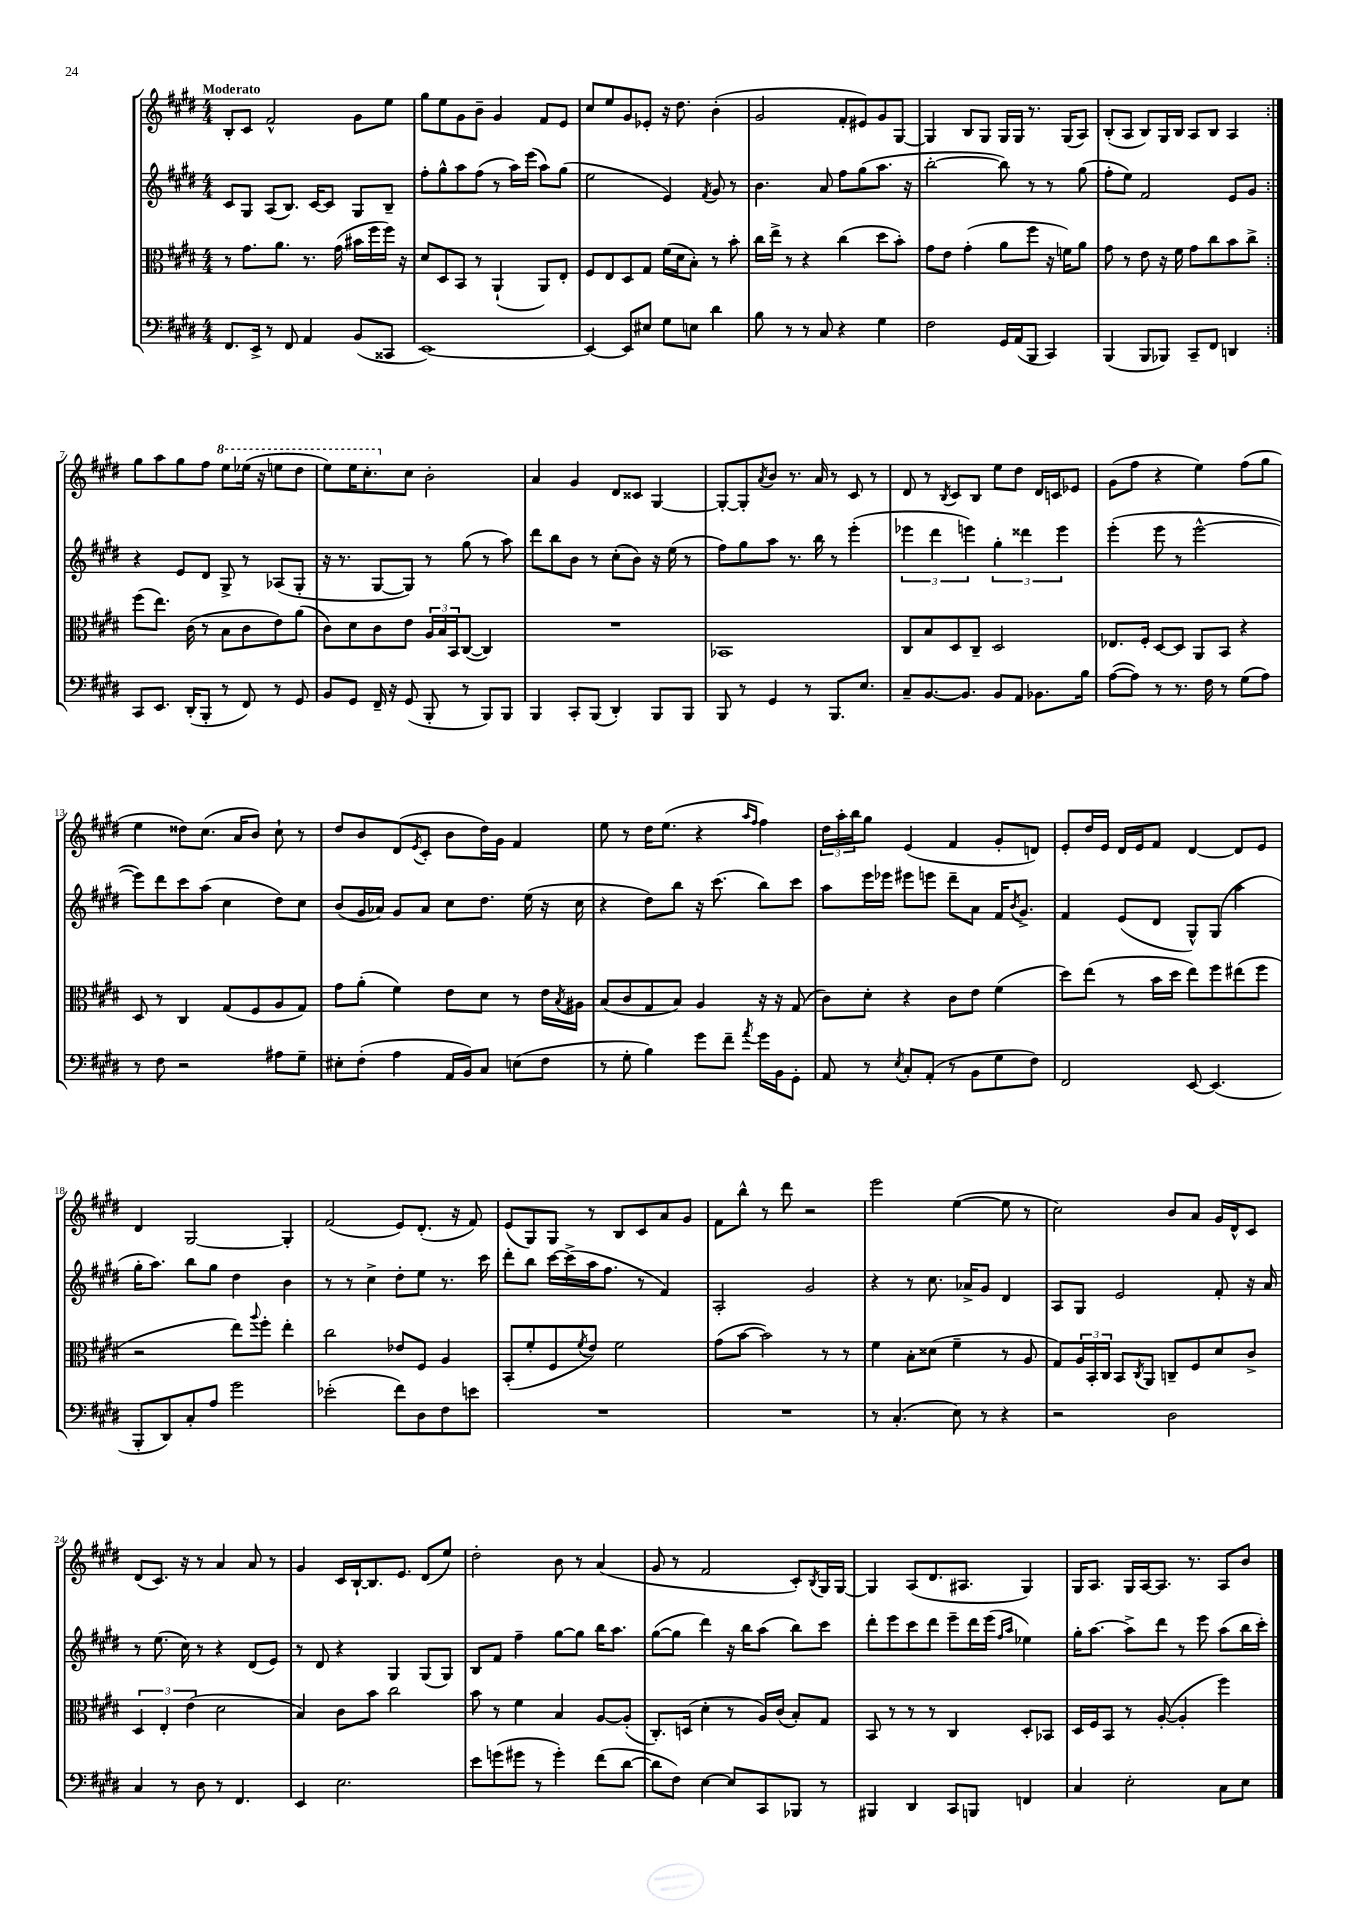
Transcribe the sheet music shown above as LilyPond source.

<<
\new StaffGroup <<
\new Staff = "s0" {
    \clef treble \key e \major \numericTimeSignature \time 4/4 \tempo "Moderato"
    \repeat volta 2 { b8-. cis'8 fis'2-^ gis'8 e''8 |
    gis''8 e''8 gis'8 b'8-- gis'4 fis'8 e'8 |
    cis''8 e''8 gis'8 ees'8-. r16 dis''8. b'4-.( |
    gis'2 fis'8-. eis'8) gis'8 gis8~ |
    gis4 b8 gis8 gis16 gis16 r8. gis16( a8) |
    b8-.( a8 b8) gis16 b16 a8 b8 a4 | }
    gis''8 a''8 gis''8 fis''8 \ottava #1 e'''8 ees'''16( r16 e'''8 dis'''8 |
    e'''8) e'''16 cis'''8.-. \ottava #0 cis''8 b'2-. |
    a'4 gis'4 dis'8 cisis'8 gis4~ |
    gis8~-. gis8-. \acciaccatura { a'8 } b'8 r8. a'16 r8 cis'8 r8 |
    dis'8 r8 \acciaccatura { b8 } cis'8 b8 e''8 dis''8 dis'16 c'16 ees'8 |
    gis'8( fis''8 r4 e''4) fis''8( gis''8 |
    e''4 disis''8) cis''8.( a'16 b'8) cis''8-! r8 |
    dis''8 b'8 dis'8( \acciaccatura { e'8 } cis'8-. b'8 dis''16) gis'16 fis'4 |
    e''8 r8 dis''16 e''8.( r4 \grace { a''16 fis''16 } fis''4) |
    \tuplet 3/2 { dis''16 a''16-. b''16 } gis''8 e'4( fis'4 gis'8-. d'8) |
    e'8-. dis''16 e'16 dis'16 e'16 fis'8 dis'4~ dis'8 e'8 |
    dis'4 gis2~ gis4-. |
    fis'2( e'8) dis'8.-.( r16 fis'8) |
    e'8( gis8) gis8 r8 b8 cis'8 a'8 gis'8 |
    fis'8 b''8-^ r8 dis'''8 r2 |
    e'''2 e''4~( e''8 r8 |
    cis''2) b'8 a'8 gis'16 dis'16-^ cis'8 |
    dis'8( cis'8.) r16 r8 a'4 a'8 r8 |
    gis'4 cis'16 b16~-! b8. e'8. dis'8( e''8) |
    dis''2-. b'8 r8 a'4( |
    gis'8 r8 fis'2 cis'8-.) \acciaccatura { b8 } gis16 gis16~ |
    gis4 a8( dis'8. ais8. gis4) |
    gis16 a8. gis16 a16~ a8. r8. a8 b'8 \bar "|." |
}
\new Staff = "s1" {
    \clef treble \key e \major \numericTimeSignature \time 4/4
    \repeat volta 2 { cis'8 gis8 a8( b8.) cis'16~ cis'8 gis8 b8-- |
    fis''8-. gis''8-^ a''8 fis''8( r8 a''16) e'''16( a''8) gis''8( |
    e''2 e'4) \acciaccatura { fis'8 } gis'8 r8 |
    b'4. a'8 fis''8 gis''8( a''8. r16 |
    b''2~-. b''8) r8 r8 gis''8( |
    fis''8-. e''8) fis'2 e'8 gis'8 | }
    r4 e'8 dis'8 gis8-> r8 aes8( gis8-. |
    r16 r8. gis8~ gis8) r8 gis''8( r8 a''8) |
    dis'''8 b''8 b'8 r8 cis''8-.( b'8) r16 e''16( r8 |
    fis''8) gis''8 a''8 r8. b''16 r8 e'''4-.( |
    \tuplet 3/2 { ees'''4 dis'''4 e'''4) } \tuplet 3/2 { gis''4-. disis'''4 e'''4 } |
    e'''4-.( e'''8 r8 e'''2~-^ |
    e'''8) dis'''8 cis'''8 a''8( cis''4 dis''8) cis''8 |
    b'8( gis'16 aes'16) gis'8 aes'8 cis''8 dis''8. e''16( r16 cis''16 |
    r4 dis''8) b''8 r16 cis'''8.( b''8) cis'''8 |
    a''8 e'''16 ees'''16 eis'''8 e'''8 dis'''8-- a'8 fis'16 \acciaccatura { b'8 } gis'8.-> |
    fis'4 e'8( dis'8 gis8-^) gis8( a''4 |
    gis''16-. a''8.) b''8 gis''8 dis''4 b'4 |
    r8 r8 cis''4-> dis''8-. e''8 r8. cis'''16 |
    dis'''8-. b''8 cis'''16~ cis'''16->( a''16 fis''8. r8 fis'4) |
    a2-. gis'2 |
    r4 r8 cis''8. aes'16-> gis'8 dis'4 |
    a8 gis8 e'2 fis'8-. r16 a'16 |
    r8 e''8.( cis''16) r8 r4 dis'8( e'8) |
    r8 dis'8 r4 gis4 gis8( gis8) |
    b8 fis'8 fis''4-- gis''8~ gis''8 b''16 a''8. |
    gis''8~( gis''8 dis'''4) r16 b''16 a''8( b''8) cis'''8 |
    dis'''8-. e'''8 cis'''8 dis'''8 e'''8-- dis'''16 e'''16( \grace { fis''16 a''16 } ees''4) |
    gis''16-. a''8.~ a''8-> dis'''8 r8 e'''8 a''8( b''16 cis'''16-.) \bar "|." |
}
\new Staff = "s2" {
    \clef alto \key e \major \numericTimeSignature \time 4/4
    \repeat volta 2 { r8 gis'8. a'8. r8. gis'16( bis'16 fis''16 fis''16) r16 |
    dis'8 dis8 b,8 r8 a,4-!( a,8) e8-. |
    fis8 e8 dis8 gis8 fis'16( dis'16 b8-.) r8 b'8-. |
    cis''16 e''16-> r8 r4 cis''4( dis''8 b'8-.) |
    gis'8 e'8 gis'4-.( a'8 fis''8 r16 f'16) a'8 |
    gis'8 r8 e'8 r16 fis'16 gis'8 cis''8 b'8 cis''8-> | }
    fis''8( e''8.) cis'16( r8 b8 cis'8 e'8) a'8( |
    cis'8) dis'8 cis'8 e'8 \tuplet 3/2 { a16 b16 b,16 } cis8~( cis4) |
    R1 |
    bes,1 |
    cis8 b8 dis8 cis8-- dis2 |
    ees8. fis16-. dis8~ dis8 a,8 b,8 r4 |
    dis8 r8 cis4 gis8( fis8 a8 gis8) |
    gis'8 a'8-.( fis'4) e'8 dis'8 r8 e'16 \acciaccatura { b8 } ais16 |
    b8( cis'8 gis8 b8) a4 r16 r16 gis8( |
    cis'8) dis'8-. r4 cis'8 e'8 fis'4( |
    dis''8) e''8( r8 b'16 dis''16 e''8) fis''8 eis''8( fis''8 |
    r2 e''8) \appoggiatura { a''8 } fis''8-. e''4-. |
    cis''2 ees'8 fis8 a4 |
    b,8-.( fis'8-. fis8 \acciaccatura { fis'8 } e'8) fis'2 |
    gis'8( b'8~ b'2) r8 r8 |
    fis'4 b8-. disis'8( fis'4-- r8 a8 |
    gis8) \tuplet 3/2 { a16 b,16-. cis16 } b,8 \acciaccatura { cis8 } a,8 c8-- fis8 dis'8 cis'8-> |
    \tuplet 3/2 { dis4 e4-. e'4( } dis'2 |
    b4) cis'8 b'8 cis''2 |
    b'8 r8 fis'4 b4 a8~ a8-.( |
    cis8.-.) d16( dis'4-. r8 a16) cis'16( b8-.) gis8 |
    b,8 r8 r8 r8 cis4 dis8-. bes,8 |
    dis16 fis16 b,8 r8 a8~-.( a4-. fis''4) \bar "|." |
}
\new Staff = "s3" {
    \clef bass \key e \major \numericTimeSignature \time 4/4
    \repeat volta 2 { fis,8. e,16-> r8 fis,8 a,4 b,8( cisis,8 |
    e,1~) |
    e,4~ e,8 eis8 gis8 e8 dis'4 |
    b8 r8 r8 cis8 r4 gis4 |
    fis2 gis,16 a,16( b,,8 cis,4) |
    b,,4( b,,8 bes,,8) cis,8-- fis,8 d,4 | }
    cis,8 e,8. dis,16-.( b,,8-. r8 fis,8) r8 gis,8 |
    b,8 gis,8 fis,16-- r16 gis,8( b,,8-. r8 b,,8) b,,8 |
    b,,4 cis,8-. b,,8( dis,4-.) b,,8 b,,8 |
    b,,8 r8 gis,4 r8 b,,8. e8. |
    cis8-- b,8.~ b,8. b,8 a,8 bes,8. b16 |
    a8~( a8) r8 r8. fis16 r8 gis8( a8) |
    r8 fis8 r2 ais8 gis8-- |
    eis8-. fis8-.( a4 a,16 b,16) cis8 e8( fis8 |
    r8 gis8-. b4) gis'8 fis'8-- \acciaccatura { a'8 } gis'16 b,16 gis,8-. |
    a,8 r8 \acciaccatura { e8 } cis8-. a,8-.( r8 b,8 gis8 fis8) |
    fis,2 e,8~ e,4.( |
    b,,8-. dis,8) cis8-. a8 gis'2 |
    ees'2-.( fis'8) dis8 fis8 e'8 |
    R1 |
    R1 |
    r8 cis4.-.( e8) r8 r4 |
    r2 dis2 |
    cis4 r8 dis8 r8 fis,4. |
    e,4 e2. |
    e'8 g'8( gis'8 r8 gis'4-.) fis'8( dis'8~ |
    dis'8 fis8) e4~ e8 cis,8 bes,,8 r8 |
    bis,,4 dis,4 cis,8 b,,8 f,4 |
    cis4 e2-. cis8 e8 \bar "|." |
}
>>
>>
